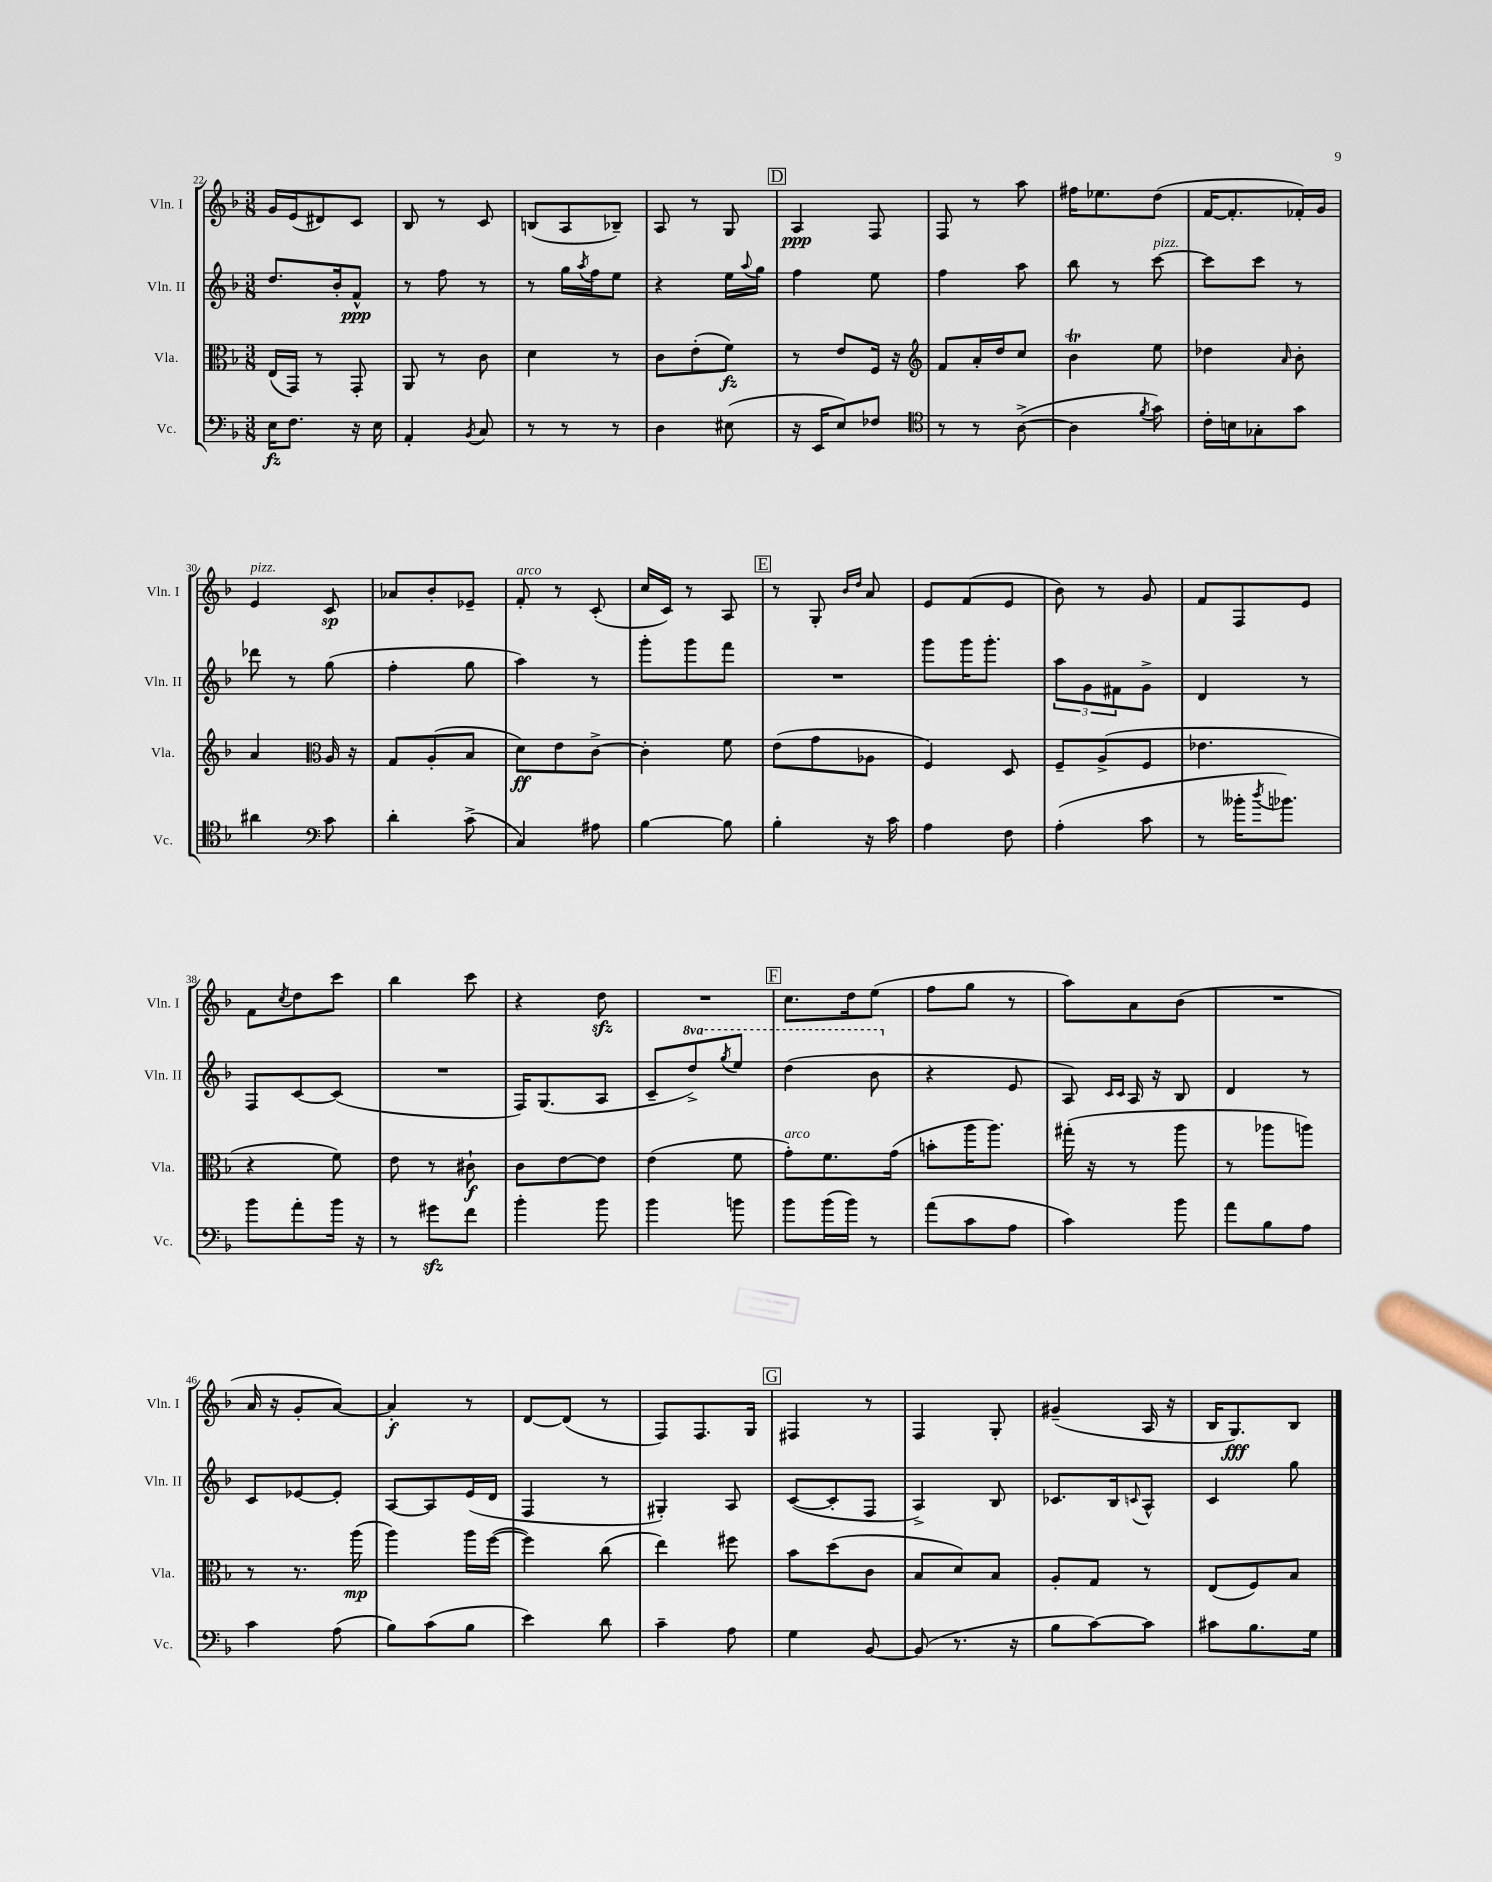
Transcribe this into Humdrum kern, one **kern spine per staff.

**kern	**kern	**kern	**kern
*staff4	*staff3	*staff2	*staff1
*clefF4	*clefC3	*clefG2	*clefG2
*k[b-]	*k[b-]	*k[b-]	*k[b-]
*M3/8	*M3/8	*M3/8	*M3/8
16E	(16E	8.dd	16g
8.F	16GG)	.	(16e
.	8r	.	8d#)
.	.	16b-'	.
16r	8GG'	8f^^	8c
16E	.	.	.
=	=	=	=
4AA'	8AA	8r	8B-
.	8r	8ff	8r
8qBB-	.	.	.
8C	8c	8r	8c
=	=	=	=
8r	4d	8r	(8B
8r	.	16gg	8A
.	.	8qaa	.
.	.	16ff	.
8r	8r	8ee	8B-~)
=	=	=	=
4D	8c	4r	8A
.	(8e'	.	8r
(8E#	8f)	16ee	8G
.	.	8qqaa	.
.	.	16gg	.
=	=	=	=
16r	8r	4ff	4A
16EE	.	.	.
8E)	8e	.	.
8F-	16F	8ee	8F
.	16r	.	.
=	=	=	=
*clefC4	*clefG2	*	*
8r	8f	4ff	8F
8r	16a'	.	8r
.	16dd	.	.
([8A^	8cc	8aa	8aa
=	=	=	=
4A]	4b-	8bb-	16ff#
.	.	.	8.ee-
.	.	8r	.
8qf	.	.	.
8g)	8ee	[8ccc	(8dd
=	=	=	=
16c'	4dd-	8ccc]	[16f
16B	.	.	8.f']
8G-'	.	8ccc	.
.	16qqa	.	.
8g	8b-'	8r	16f-')
.	.	.	16g
=	=	=	=
4a#	4a	8ddd-	4e
.	.	8r	.
*clefF4	*clefC3	*	*
8c	16A	(8gg	8c
.	16r	.	.
=	=	=	=
4d'	8G	4ff'	8a-
.	(8A'	.	8b-'
(8c^	8B-	8gg	8e-~
=	=	=	=
4C)	8d)	4aa)	8f'
.	8e	.	8r
8A#	[8c^	8r	(8c'
=	=	=	=
[4B-	4c']	8ggg'	16cc
.	.	.	16c)
.	.	8ggg	8r
8B-]	8f	8fff	8A
=	=	=	=
4B-'	(8e	4.r	8r
.	8g	.	8G'
.	.	.	16qqb-
.	.	.	16qqdd
16r	8A-	.	8a
16c	.	.	.
=	=	=	=
4A	4F)	8ggg	8e
.	.	16ggg	(8f
.	.	8.ggg'	.
8F	8D	.	8e
=	=	=	=
(4A'	8F~	12aa	8b-)
.	.	12g	.
.	(8A^	.	8r
.	.	12f#	.
8c	8F	8g^	8g
=	=	=	=
8r	4.e-	4d	8f
16b--'	.	.	8F
8qdd	.	.	.
8.b-)	.	.	.
.	.	8r	8e
=	=	=	=
8b-	4r	8F	8f
.	.	.	8qcc
8a'	.	[8c	8dd
16b-	8f)	(8c]	8ccc
16r	.	.	.
=	=	=	=
8r	8e	4.r	4bb-
8g#	8r	.	.
8f	8c#`	.	8ccc
=	=	=	=
4b-'	8c	16F)	4r
.	.	(8.G	.
.	[8e	.	.
8b-	8e]	8A	8dd
=	=	=	=
4b-	(4e	8c~	4.r
.	.	8ddd^)	.
.	.	8qggg	.
8b	8f	8eee	.
=	=	=	=
8b-	8g')	(4ddd	8.cc
(16b-	8.f	.	.
16b-)	.	.	16dd
8r	.	8bb-	(8ee
.	(16g	.	.
=	=	=	=
(8a	8b'	4r	8ff
8c	16aa	.	8gg
.	8.aa)	.	.
8A	.	8e	8r
=	=	=	=
4c)	(16gg#'	8A)	8aa)
.	16r	.	.
.	.	16qqc	.
.	.	16qqc	.
.	8r	16A	8a
.	.	16r	.
8b-	8aa	8B-	(8b-
=	=	=	=
8a	8r	4d	4.r
8B-	8aa-	.	.
8A	8aa)	8r	.
=	=	=	=
4c	8r	8c	16a
.	.	.	16r
.	8.r	[8e-	8g'
(8A	.	8e-']	[8a)
.	(16aa	.	.
=	=	=	=
8B-)	4aa)	[8A	4a']
(8c	.	8A]	.
8B-	16aa	(16e	8r
.	([16ff	16d	.
=	=	=	=
4e)	4ff])	4F	[8d
.	.	.	(8d]
8d	(8cc	8r	8r
=	=	=	=
4c~	4ee)	4G#')	8F)
.	.	.	8.F
8A	8ff#	8A	.
.	.	.	16G
=	=	=	=
4G	8b-	([8c	4F#
.	(8dd	8c']	.
[8BB-	8c	8F	8r
=	=	=	=
(8BB-]	8B-	4A^)	4F
8.r	8d)	.	.
.	8B-	8B-	8G'
16r	.	.	.
=	=	=	=
8B-	8A'	8.c-	(4g#~
[8c)	8G	.	.
.	.	16B-	.
.	.	8qqc	.
8c]	8r	8A^^	16A
.	.	.	16r
=	=	=	=
8c#	(8E	4c	16B-
.	.	.	8.G)
8.B-	8F)	.	.
.	8B-	8gg	8B-
16G	.	.	.
==	==	==	==
*-	*-	*-	*-
